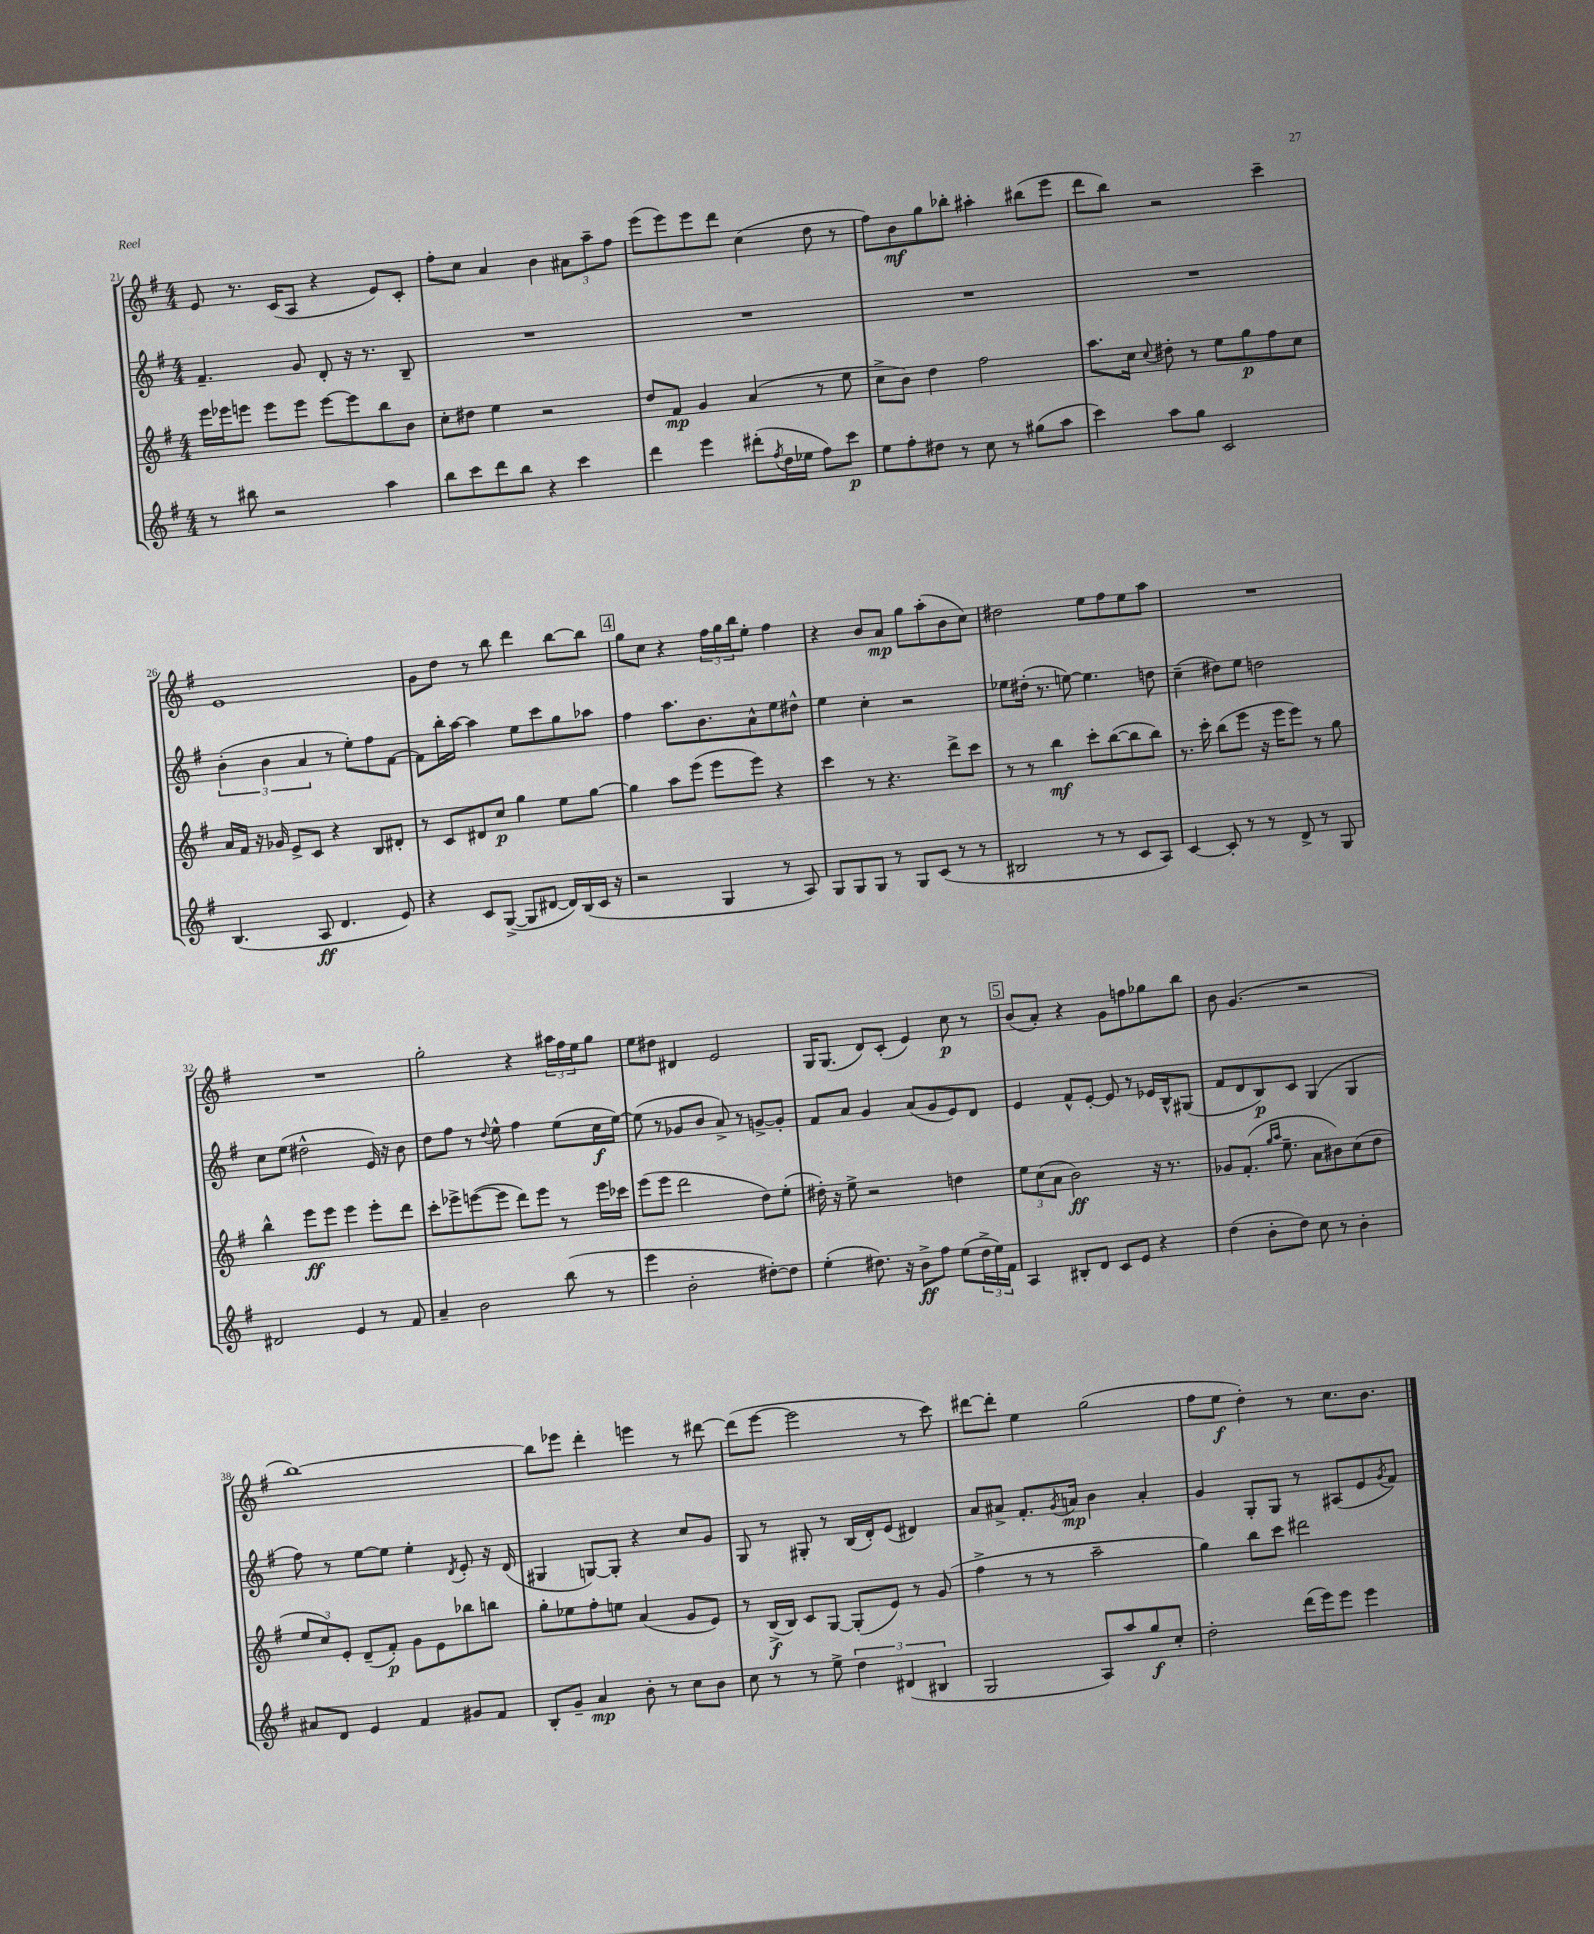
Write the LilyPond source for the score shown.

<<
\new StaffGroup <<
\new Staff = "s0" {
    \clef treble \key g \major \numericTimeSignature \time 4/4
    e'8 r8. c'16( a8 r4 e'8) c'8-. |
    fis''8-. c''8 a'4 b'4 \tuplet 3/2 { ais'8 a''8-- fis''8 } |
    e'''8( e'''8) e'''8 d'''8 c''4( d''8 r8 |
    fis''8) b'8\mf g''8 bes''8-. ais''4-. bis''8( e'''8 |
    d'''8 b''8) r2 c'''4-- |
    e'1 |
    g'8 d''8 r8 b''8 d'''4 b''8~ b''8 |
    \mark \markup { \box "4" } g''8 c''8 r4 \tuplet 3/2 { fis''16 g''16 b''16 } e''8-. fis''4 |
    r4 b'8 a'8\mp g''8 a''8-.( b'8 c''8) |
    dis''2 e''8 fis''8 e''8 a''8 |
    R1 |
    R1 |
    g''2-. r4 \tuplet 3/2 { ais''16 fis''16 e''16 } g''8 |
    e''8 dis''8 dis'4 e'2 |
    g16 g8.( d'8) c'8-.( e'4) c''8\p r8 |
    \mark \markup { \box "5" } b'8( a'8-.) r4 g'8 f''8 ges''8 b''8 |
    b'8 g'4.( r2 |
    b''1~) |
    b''8 ees'''8 d'''4-. e'''4 r8 dis'''8~ |
    dis'''8( e'''8~ e'''2 r8 c'''8) |
    dis'''8~ dis'''8-. e''4 g''2( |
    fis''8 e''8\f d''4-.) r8 c''8. b'8. \bar "|." |
}
\new Staff = "s1" {
    \clef treble \key g \major \numericTimeSignature \time 4/4
    fis'4.-- g'8 d'8-. r16 r8. b8-- |
    R1 |
    R1 |
    R1 |
    R1 |
    \tuplet 3/2 { b'4-.( b'4 a'4 } r8 e''8-.) fis''8 fis'8~ |
    fis'8 b''16-. a''16~ a''4 e''8 c'''8 g''8 aes''8 |
    \mark \markup { \box "4" } fis''4 a''8. b'8. a'8-^ e''8 dis''8-^ |
    e''4 c''4-. r2 |
    ees''8 dis''16-.( r8. e''8~) e''4. d''8 |
    c''4--( dis''8) e''8 d''2 |
    c''8 e''8( dis''2-^ e'16) r16 b'8 |
    d''8 fis''8 r8 \appoggiatura { d''8 } e''8-^ fis''4 e''8( c''16\f e''16~) |
    e''8( r8 ges'8 b'8 a'8->) r8 g'8~-> g'8-. |
    fis'8 a'8 g'4 a'8( g'8 e'8) d'8 |
    \mark \markup { \box "5" } e'4 fis'8-^ e'8~-. e'8 r8 ees'16 b16-^ gis8( |
    fis'8 d'8 b8\p) c'8 g4( g4 |
    fis''8) r8 e''8~ e''8 e''4-. \acciaccatura { d'8 } e'8-. r16 d'16( |
    gis4 g8~) g8-. r4 c''8 g'8 |
    g8 r8 gis8-. r8 b16( d'16-.) e'8( dis'4) |
    a'8 ais'8-> fis'8.-. \acciaccatura { g'8 } a'16\mp b'4 a'4-. |
    g'4 g8-. g8 r8 ais8( e'8 \acciaccatura { g'8 } fis'8) \bar "|." |
}
\new Staff = "s2" {
    \clef treble \key g \major \numericTimeSignature \time 4/4
    e'''16 ees'''16 e'''8 e'''8 e'''8 e'''8~ e'''8 b''8 b'8 |
    c''8-. dis''8 e''4 r2 |
    d''8 fis'8\mp g'4 a'4( r8 e''8 |
    c''8-> b'8) d''4 fis''2 |
    a''8. c''16 \appoggiatura { c''8 } dis''8-. r8 e''8 g''8\p fis''8 c''8 |
    a'16 fis'16 r16 ges'16 e'8-> c'8 r4 b8 dis'8-. |
    r8 c'8 dis'8 c''8\p g''4 e''8 g''8~ |
    \mark \markup { \box "4" } g''4 a''8 e'''8( e'''8 e'''8) r4 |
    c'''4 r8 r4. d'''8-> c'''8 |
    r8 r8 b''4\mf c'''8-. b''8~( b''8 b''8) |
    r8. c'''16-. b''8( e'''8 r16 e'''16 e'''8) r8 g''8 |
    b''4-^ e'''8\ff e'''8 e'''4 e'''8-. d'''8 |
    c'''8-. ees'''8-> e'''8~( e'''8 d'''8) e'''8 r8 e'''16 ces'''16 |
    e'''8( e'''8 d'''2 d''8) e''8-.( |
    dis''16-.) r16 e''8-> r2 d''4 |
    \mark \markup { \box "5" } \tuplet 3/2 { e''8 c''8( a'8 } b'2\ff) r16 r8. |
    ges'8 fis'8.-.( \grace { g''16 a''16 } e''8.-- a'8 bis'8) c''8( d''8 |
    \tuplet 3/2 { e''8 c''8) e'8-. } d'8--( fis'8-.\p) g'8 e'8 bes''8 b''8 |
    g''8-. ees''8 fis''8-. e''8 a'4( g'8 e'8) |
    r8 b16->\f( b16) c'8 g8~ g8-.( e'8) r8 g'8( |
    fis''4-> r8 r8 a''2-- |
    g''4) b''8 c'''8 dis'''2 \bar "|." |
}
\new Staff = "s3" {
    \clef treble \key g \major \numericTimeSignature \time 4/4
    r8 bis''8 r2 a''4 |
    b''8 c'''8 d'''8 b''8 r4 c'''4 |
    d'''4 e'''4 dis'''8-.( \acciaccatura { fis''8 } d''16 ees''16 fis''8) c'''8\p |
    e''8 fis''8-. dis''8 r8 c''8 r8 gis''8( a''8 |
    c'''4) a''8 g''8 c'2 |
    b4.( a8\ff d'4. e'8) |
    r4 c'8 g8~->( g8 dis'8~ dis'16) b16( c'16 r16 |
    \mark \markup { \box "4" } r2 g4 r8 a8) |
    g8 g8 g8 r8 g8 c'8( r8 r8 |
    bis2 r8 r8 c'8 a8) |
    c'4~ c'8-. r8 r8 d'8-> r8 g8 |
    dis'2 e'4 r8 fis'8 |
    a'4-- b'2 b''8( r8 |
    e'''4 b'2-. dis''8~-.) dis''8 |
    e''4-.( dis''8.) r16 b'8->\ff fis''8 e''8( \tuplet 3/2 { dis''16-> e''16) fis'16 } |
    \mark \markup { \box "5" } a4 bis8-. d'8 c'8 e'8 r4 |
    d''4( b'8-. d''8) c''8 r8 b'4-. |
    ais'8 d'8 e'4 fis'4 gis'8 fis'8 |
    b8-. g'8-- a'4\mp b'8-. r8 c''8 b'8 |
    c''8 r8 r8 e''8-> \tuplet 3/2 { d''4 dis'4( bis4 } |
    g2 a8) a''8 g''8\f c''8-. |
    d''2-. d'''16( e'''16) e'''8 e'''4 \bar "|." |
}
>>
>>
\layout { \context { \Score currentBarNumber = #21 } }
